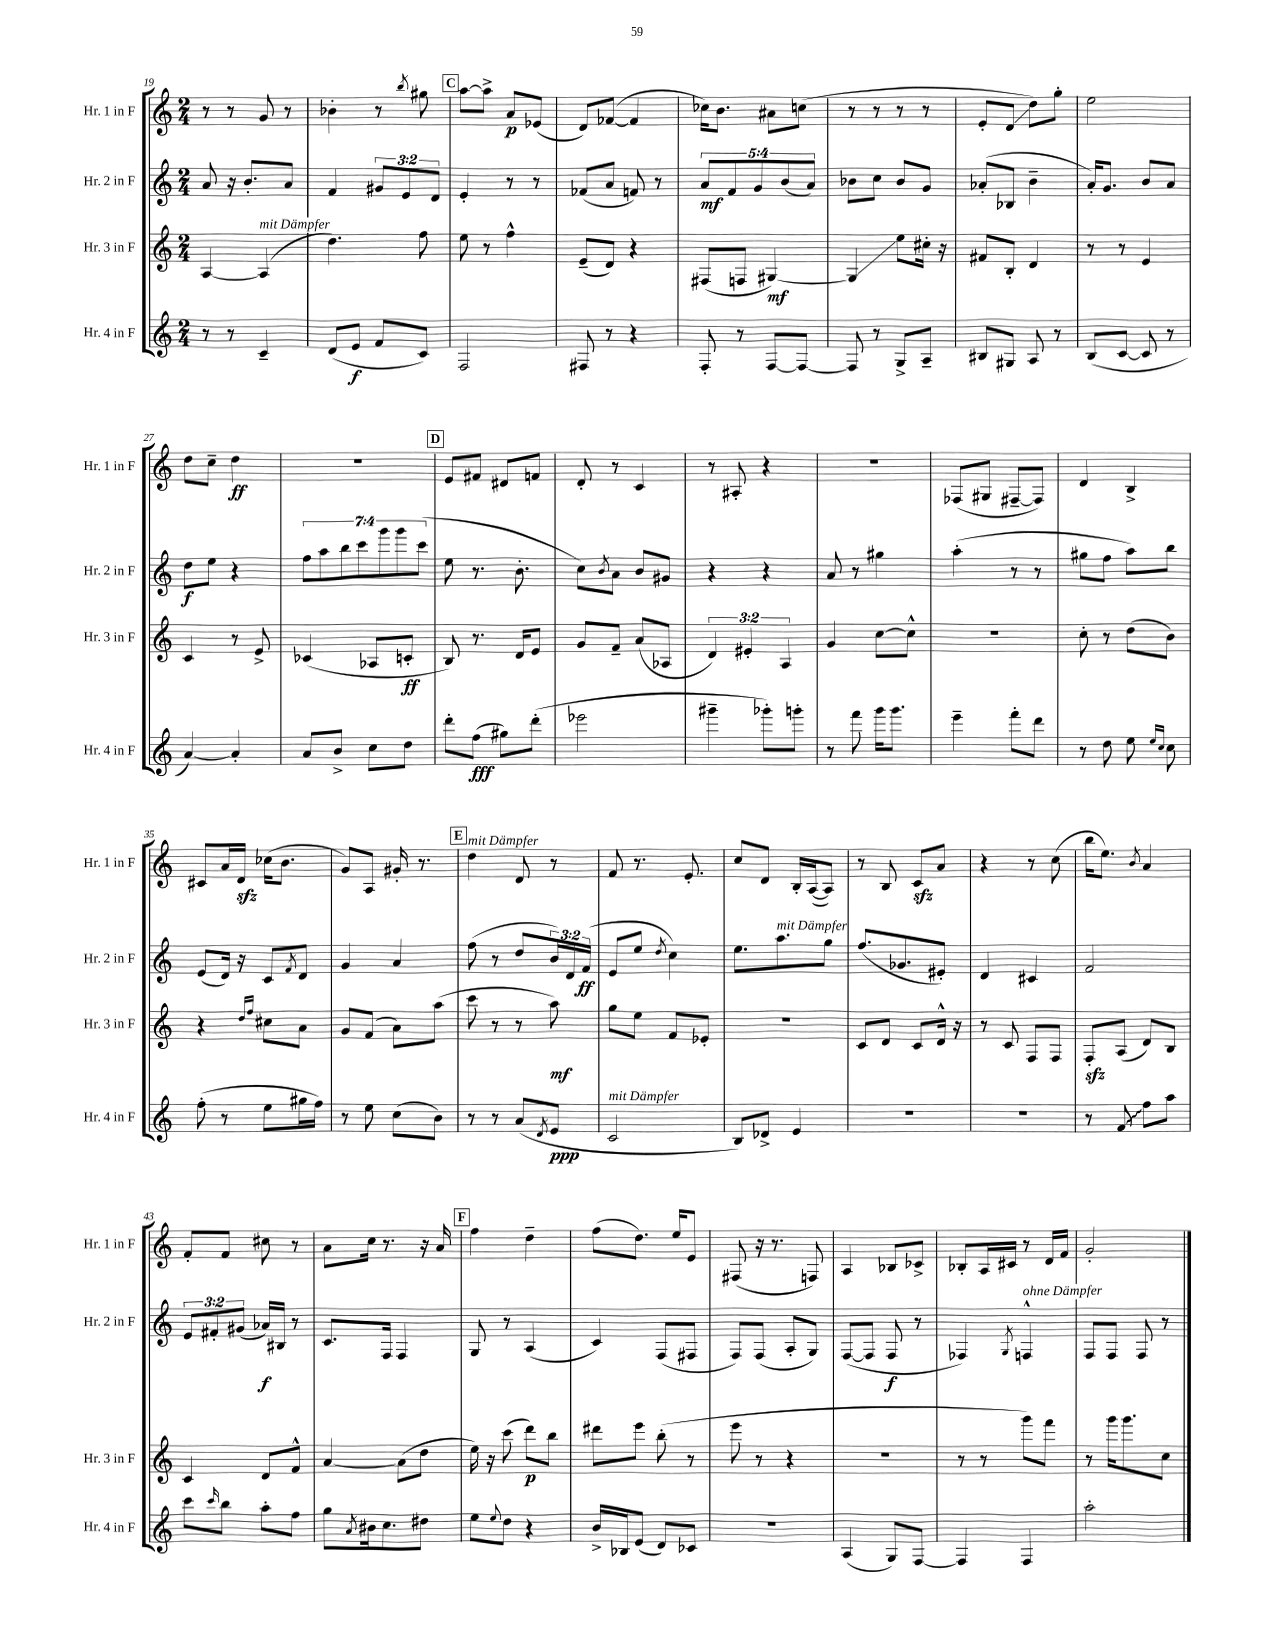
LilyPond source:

<<
\new StaffGroup <<
\new Staff = "s0" \with { instrumentName = "Hr. 1 in F" shortInstrumentName = "Hr. 1 in F" } {
    \clef treble \key c \major \numericTimeSignature \time 2/4
    r8 r8 g'8 r8 |
    bes'4-. r8 \acciaccatura { b''8 } gis''8 |
    \mark \markup { \box "C" } a''8~ a''8-> a'8\p ees'8( |
    d'8) fes'8~( fes'4 |
    ces''16) b'8. ais'8 c''8( |
    r8 r8 r8 r8 |
    e'8-. d'8\glissando d''8) g''8-. |
    e''2 |
    d''8 c''8-- d''4\ff |
    R2 |
    \mark \markup { \box "D" } e'8 fis'8 dis'8 f'8 |
    d'8-. r8 c'4 |
    r8 ais8-. r4 |
    r2 |
    fes8( gis8 fis8~-- fis8) |
    d'4 b4-> |
    cis'8 a'16 d'16\sfz ces''16( b'8. |
    g'8) a8 gis'16-. r8. |
    \mark \markup { \box "E" } d''4^\markup { \italic "mit Dämpfer" } d'8 r8 |
    f'8 r8. e'8.-. |
    c''8 d'8 b16-. a16~( a8) |
    r8 b8 c'8\sfz a'8 |
    r4 r8 c''8( |
    b''16 e''8.) \acciaccatura { b'8 } a'4 |
    f'8-. f'8 cis''8 r8 |
    a'8 c''16 r8. r16 a'16 |
    \mark \markup { \box "F" } f''4 d''4-- |
    f''8( d''8.) e''16 e'8 |
    fis8( r16 r8. f8) |
    a4 bes8 ces'8-> |
    bes8-. a16 cis'16 r8 d'16 f'16 |
    g'2-. \bar "|." |
}
\new Staff = "s1" \with { instrumentName = "Hr. 2 in F" shortInstrumentName = "Hr. 2 in F" } {
    \clef treble \key c \major \numericTimeSignature \time 2/4 \override Staff.TupletNumber.text = #tuplet-number::calc-fraction-text
    a'8 r16 b'8.-. a'8 |
    f'4 \tuplet 3/2 { gis'8 e'8 d'8 } |
    \mark \markup { \box "C" } e'4-. r8 r8 |
    fes'8( a'8 f'8) r8 |
    \tuplet 5/4 { a'8\mf f'8 g'8 b'8( a'8) } |
    bes'8 c''8 bes'8 g'8 |
    aes'8-.( bes8 b'4-- |
    a'16-.) g'8. b'8 a'8 |
    d''8\f e''8 r4 |
    \tuplet 7/4 { f''8 a''8 b''8 c'''8 g'''8 g'''8 c'''8( } |
    \mark \markup { \box "D" } e''8 r8. b'8.-. |
    c''8) \acciaccatura { b'8 } a'8 b'8 gis'8 |
    r4 r4 |
    a'8 r8 gis''4 |
    a''4-.( r8 r8 |
    gis''8 f''8 a''8) b''8 |
    e'8( d'16) r16 c'8 \acciaccatura { f'8 } d'8 |
    g'4 a'4 |
    \mark \markup { \box "E" } f''8( r8 d''8 \tuplet 3/2 { b'16) d'16 f'16\ff( } |
    e'8 e''8 \acciaccatura { d''8 } c''4) |
    e''8. a''8.^\markup { \italic "mit Dämpfer" } g''8 |
    f''8.( ges'8. eis'8-.) |
    d'4 cis'4 |
    f'2 |
    \tuplet 3/2 { e'8 fis'8-. gis'8( } aes'16\f) bis16 r8 |
    c'8. f16 f4 |
    \mark \markup { \box "F" } g8 r8 a4( |
    c'4) f8( fis8 |
    f8) f8( a8-. g8) |
    f8~( f8 f8\f r8 |
    fes4) \acciaccatura { g8 } f4-^^\markup { \italic "ohne Dämpfer" } |
    f8 f8 f8 r8 \bar "|." |
}
\new Staff = "s2" \with { instrumentName = "Hr. 3 in F" shortInstrumentName = "Hr. 3 in F" } {
    \clef treble \key c \major \numericTimeSignature \time 2/4 \override Staff.TupletNumber.text = #tuplet-number::calc-fraction-text
    a4~ a4^\markup { \italic "mit Dämpfer" }( |
    d''4.) f''8 |
    \mark \markup { \box "C" } e''8 r8 f''4-^ |
    e'8--( d'8) r4 |
    fis8( f8 gis4~\mf) |
    gis4\glissando e''8 cis''16-. r16 |
    fis'8 b8-. d'4 |
    r8 r8 e'4 |
    c'4 r8 e'8-> |
    ces'4( aes8 c'8-.\ff |
    \mark \markup { \box "D" } b8) r8. d'16 e'8 |
    g'8 f'8-- a'8( aes8 |
    \tuplet 3/2 { d'4) eis'4-. a4 } |
    g'4 c''8~ c''8-^ |
    r2 |
    c''8-. r8 d''8( b'8) |
    r4 \grace { d''16 f''16 } cis''8 a'8 |
    g'8 f'8( a'8) a''8( |
    \mark \markup { \box "E" } c'''8 r8 r8 a''8\mf) |
    g''8 e''8 f'8 ees'8-. |
    R2 |
    c'8 d'8 c'8 d'16-^ r16 |
    r8 c'8 f8 f8 |
    f8-.\sfz a8( d'8) b8 |
    c'4 d'8 f'8-^ |
    a'4~ a'8( d''8 |
    \mark \markup { \box "F" } e''16) r16 c'''8( d'''8\p) b''8 |
    dis'''8 e'''8 b''8-.( r8 |
    e'''8 r8 r4 |
    R2 |
    r8 r8 g'''8) f'''8 |
    r8 g'''16 g'''8. c''8 \bar "|." |
}
\new Staff = "s3" \with { instrumentName = "Hr. 4 in F" shortInstrumentName = "Hr. 4 in F" } {
    \clef treble \key c \major \numericTimeSignature \time 2/4
    r8 r8 c'4-- |
    d'8( e'8\f f'8 c'8) |
    \mark \markup { \box "C" } f2 |
    fis8 r8 r4 |
    f8-. r8 f8~ f8~ |
    f8 r8 g8-> a8-- |
    bis8 gis8 a8 r8 |
    b8( c'8~ c'8 r8 |
    a'4~) a'4-. |
    a'8 b'8-> c''8 d''8 |
    \mark \markup { \box "D" } d'''8-. f''8\fff( gis''8) d'''8-.( |
    ees'''2 |
    gis'''4-- ges'''8-.) g'''8-. |
    r8 f'''8 g'''16 g'''8. |
    e'''4-- f'''8-. d'''8 |
    r8 d''8 e''8 \grace { e''16 c''16 } c''8 |
    f''8-.( r8 e''8 gis''16 f''16) |
    r8 e''8 c''8( b'8) |
    \mark \markup { \box "E" } r8 r8 a'8( \acciaccatura { d'8 } e'8\ppp |
    c'2^\markup { \italic "mit Dämpfer" } |
    b8) des'8-> e'4 |
    r2 |
    R2 |
    r8 \once \override Glissando.style = #'zigzag f'8\glissando f''8 a''8 |
    c'''8 \grace { c'''16 } b''8 a''8-. f''8 |
    g''8 \acciaccatura { a'8 } bis'16 c''8. dis''8 |
    \mark \markup { \box "F" } e''8 \appoggiatura { e''8 } d''8 r4 |
    b'16-> bes16 e'8( d'8) ces'8 |
    r2 |
    a4( g8) f8~ |
    f4 f4 |
    a''2-. \bar "|." |
}
>>
>>
\layout { \context { \Score currentBarNumber = #19 } }
